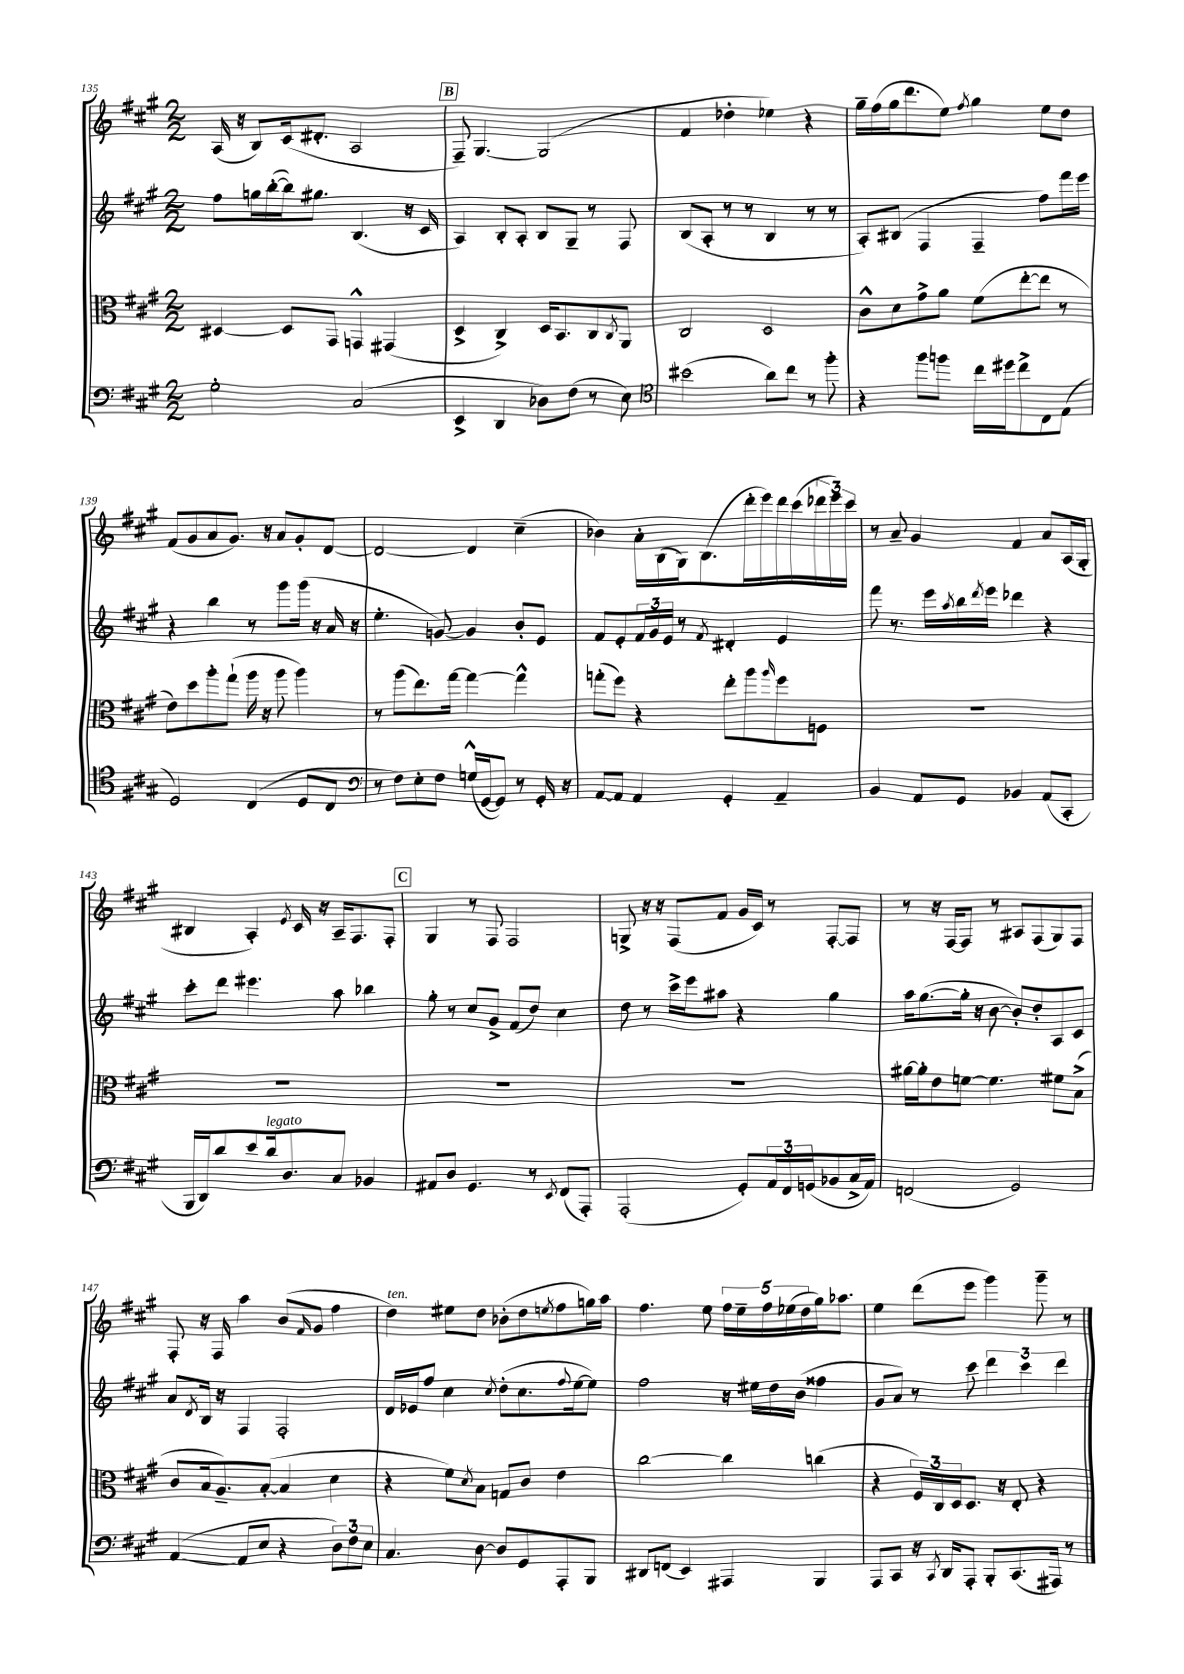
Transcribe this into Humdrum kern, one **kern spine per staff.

**kern	**kern	**kern	**kern
*part4	*part3	*part2	*part1
*staff4	*staff3	*staff2	*staff1
*clefF4	*clefC3	*clefG2	*clefG2
*k[f#c#g#]	*k[f#c#g#]	*k[f#c#g#]	*k[f#c#g#]
*M2/2	*M2/2	*M2/2	*M2/2
=135	=135	=135	=135
2G#'\	[4D#X/	8ff#\L	(16A/
.	.	.	16r
.	.	16ggn\L	8B/L)
.	.	([16bb'\	.
.	8D#/L]	16bb\J])	(16c#/k
.	.	8.gg#X\J	8.d#X'/J
.	8GG#/J	.	.
(2C#/	4GGn^^/	(4.B/	2A/
.	(4GG#X/	.	.
.	.	16r	.
.	.	16c#/	.
!!LO:REH:place=s1:t=B
=136	=136	=136	=136
4EE^/	4D^/	4A/)	8F#~/)
.	.	.	[4.G#/
4DD/	4C#^/)	8B'/L	.
.	.	8A'/J	.
8D-X\L)	16D/KL	8B/L	(2G#/]
.	8.BB/	.	.
(8F#\J	.	8G#~/J	.
8r	8C#/	8r	.
.	8qC#/	.	.
8E\)	8AA/J	8F#/	.
=137	=137	=137	=137
*clefC4	*	*	*
(2b#X\	2C#/	(8B/L	4f#/
.	.	8A'/J	.
.	.	8r	4dd-X'\
.	.	8r	.
8a\L)	2D/	4B/	4ee-X\)
8cc#\J	.	.	.
8r	.	8r	4r
8ff#'\	.	8r	.
=138	=138	=138	=138
4r	8c#^^\L	8A'/L)	16gg#~\LL
.	.	.	(16ff#\
.	8d\	(8B#X/J	16gg#\J
.	.	.	8.ddd\
8ff#\L	8g#^\	4F#/	.
8ffn\J	8a\J	.	8ee\J)
.	.	.	8qff#/
16cc#\LL	(8f#\L	4F#~/	4gg#\
16dd#X\J	.	.	.
8cc#^\	[8ee'\	.	.
8C#\	8ee\J]	8ff#\L)	8ee\L
(8E\J	8r	16fff#\L	8dd\J
.	.	16eee\JJ	.
!!LO:LB:g=z
=139	=139	=139	=139
2D/)	8e\L)	4r	(8f#/L
.	8dd\	.	8g#/
.	8aa'\	4bb\	8a/
.	(8gg#`\J	.	8.g#/J)
(4C#/	16aa\	8r	.
.	16r	.	16r
.	8aa\	8ggg#\L	8a/L
8D/L	4aa\)	(16ggg#\Jk	8g#'/
.	.	16r	.
8C#/J	.	16a/	[8d/J
.	.	16r	.
=140	=140	=140	=140
*clefF4	*	*	*
8r	8r	4.ee'\	2d/_
8F#\L)	(8aa\L	.	.
8E'\	8.ee\)	.	.
8F#\J	.	[8gn/)	.
.	[16gg#\Jk	.	.
(16Gn^^/LL	4gg#\_	4g/]	4d/]
[16GG#/J	.	.	.
8GG#/J])	.	.	.
8r	4gg#^^\]	8b'/L	(4cc#~\
16GG#'/	.	8e/J	.
16r	.	.	.
=141	=141	=141	=141
[8AA/L	(8ggn'\L	8f#/L	4b-X\)
8AA/J]	8ff#\J)	8e'/	.
4AA/	4r	24f#/L	16a'\LL
.	.	24g#/	.
.	.	.	(16B\
.	.	24e/JJ	.
.	.	8r	16G#\J)
.	.	.	(8.B\
.	.	8qf#/	.
4GG#'/	8ee'\L	4d#X'/	.
.	8aa\	.	16ddd'\L
.	.	.	16eee\)
.	16qqaa/	.	.
4AA~/	8ff#\	4e/	16ddd\
.	.	.	(16ccc#\
.	8Fn\J	.	24ddd-X\
.	.	.	24eee\)
.	.	.	24ccc#\JJ
=142	=142	=142	=142
4BB/	1r	8fff#\	8r
.	.	8.r	8a~/
8AA/L	.	.	4g#/
.	.	16eee\LL	.
.	.	8qaa/	.
8GG#/J	.	16bb\	.
.	.	8qddd/	.
.	.	16eee\JJ	.
4BB-X/	.	4ddd-X\	4f#/
(8AA/L	.	4r	8a/L
8CC#'/J	.	.	(16A/L
.	.	.	16G#'/JJ
!!LO:LB:g=z
=143	=143	=143	=143
16BBB/LL	1r	8ccc#'\L	4B#X/
16DD/J)	.	.	.
8d/	.	8ddd\J	.
8e/	.	4.eee#X\	4A'/)
!LO:TX:a:i:t=legato	!	!	!
16d/k	.	.	.
8.D/	.	.	.
.	.	.	8qe/
.	.	.	16c#/
.	.	.	16r
8C#/J	.	8aa\	16A~/KL
.	.	.	8.F#/
4BB-X/	.	4bb-X\	.
.	.	.	8F#'/J
!!LO:REH:place=s1:t=C
=144	=144	=144	=144
8AA#X/L	1r	8gg#'\	4G#/
8D/J	.	8r	.
4.GG#/	.	8cc#/L	8r
.	.	8g#^/J	8F#/
.	.	(8f#/L	2F#/
8r	.	8dd/J)	.
8qEE/	.	.	.
(8FF#/L	.	4cc#\	.
8AAA'/J)	.	.	.
=145	=145	=145	=145
(2AAA'/	1r	8dd\	8Gn^/
.	.	8r	16r
.	.	.	16r
.	.	16ccc#^\LL	(8F#/L
.	.	16eee\J	.
.	.	8aa#X\J	8f#/J
8GG#'/L)	.	4r	16g#/LL
.	.	.	16c#/JJ)
24AA/L	.	.	8r
24FF#/	.	.	.
(24GGn/J	.	.	.
8BB-X/	.	4gg#\	[8F#'/L
16C#^/L	.	.	8F#/J]
16AA/JJ)	.	.	.
=146	=146	=146	=146
(2FFn/	[16a#X\LL	16aa\KL	8r
.	16a#'\J]	([8.gg#\	.
.	8e\	.	16r
.	.	.	[16F#/KL
.	[8fn\J	16gg#'\Jk]	8F#/J]
.	.	16r	.
.	4.f\]	[8b\	8r
2GG#/)	.	8b'/L])	8A#X/L
.	.	8dd'/	(8F#/
.	8f#X\L	8A/	8G#/)
.	(8B^\J	8c#/J	8F#/J
!!LO:LB:g=z
=147	=147	=147	=147
([4AA/	8c#/L	8a/L	8F#'/
.	.	8qd/	.
.	16B/k	16B/Jk	16r
.	8.A~/)	16r	16F#/
8AA/L]	.	4F#/	4aa\
8E/J	([8B'/J	.	.
4r	4B/]	2F#'/	(8b/L
.	.	.	16qqf#/
.	.	.	8g#/J
12D\L)	4d\	.	4ff#\
12F#\	.	.	.
12E\J	.	.	.
=148	=148	=148	=148
!	!	!	!LO:TX:a:i:t=ten.
4.C#/	4r	16d/LL	4dd\)
.	.	16e-X/J	.
.	.	8ff#/J	.
.	8f#\L)	4cc#\	8ee#X\L
.	8qd/	.	.
[8D\	8B\J	.	8dd\J
.	.	8qcc#/	.
8D/L]	8Gn/L	(8dd'\L	(8b-X'\L
8GG#/	8c#/J	8.cc#\	8dd\
.	.	.	8qeen/
8AAA'/	4e\	.	8ff#\
.	.	8qqff#/	.
.	.	[16ee\k	.
8BBB/J	.	8ee\J])	16ggn\L)
.	.	.	16aa\JJ
=149	=149	=149	=149
8DD#X/L	[2cc#\	2ff#\	4.ff#\
(8FFn/J	.	.	.
4EE/)	.	.	.
.	.	.	8ee\
4AAA#X/	4cc#\]	16r	20ff#\LL
.	.	.	20ee~\
.	.	16ee#X\LL	.
.	.	.	20ff#\
.	.	16dd\	.
.	.	.	(20ee-X\
.	.	(16b\JJ	.
.	.	.	20dd\
4BBB/	(4ccn\	4ff##X\	16gg#\J)
.	.	.	8.aa-X\J
=150	=150	=150	=150
8AAA/L	4r	8g#/L	4ee\
8CC#/J	.	8a/J)	.
16r	24F#/LL)	8r	(8ddd\L
.	24C#/	.	.
8qCC#/	.	.	.
16DD/KL	.	.	.
.	24D/J	.	.
8AAA'/J	8.D/J	8ccc#\	8eee\J
8BBB'/L	.	6ddd\	4ggg#\)
.	16r	.	.
(8.CC#/	8E'/	.	.
.	.	6ccc#\	.
.	4r	.	8ggg#~\
16AAA#X/Jk)	.	.	.
.	.	6ddd\	.
8r	.	.	8r
==	==	==	==
*-	*-	*-	*-
